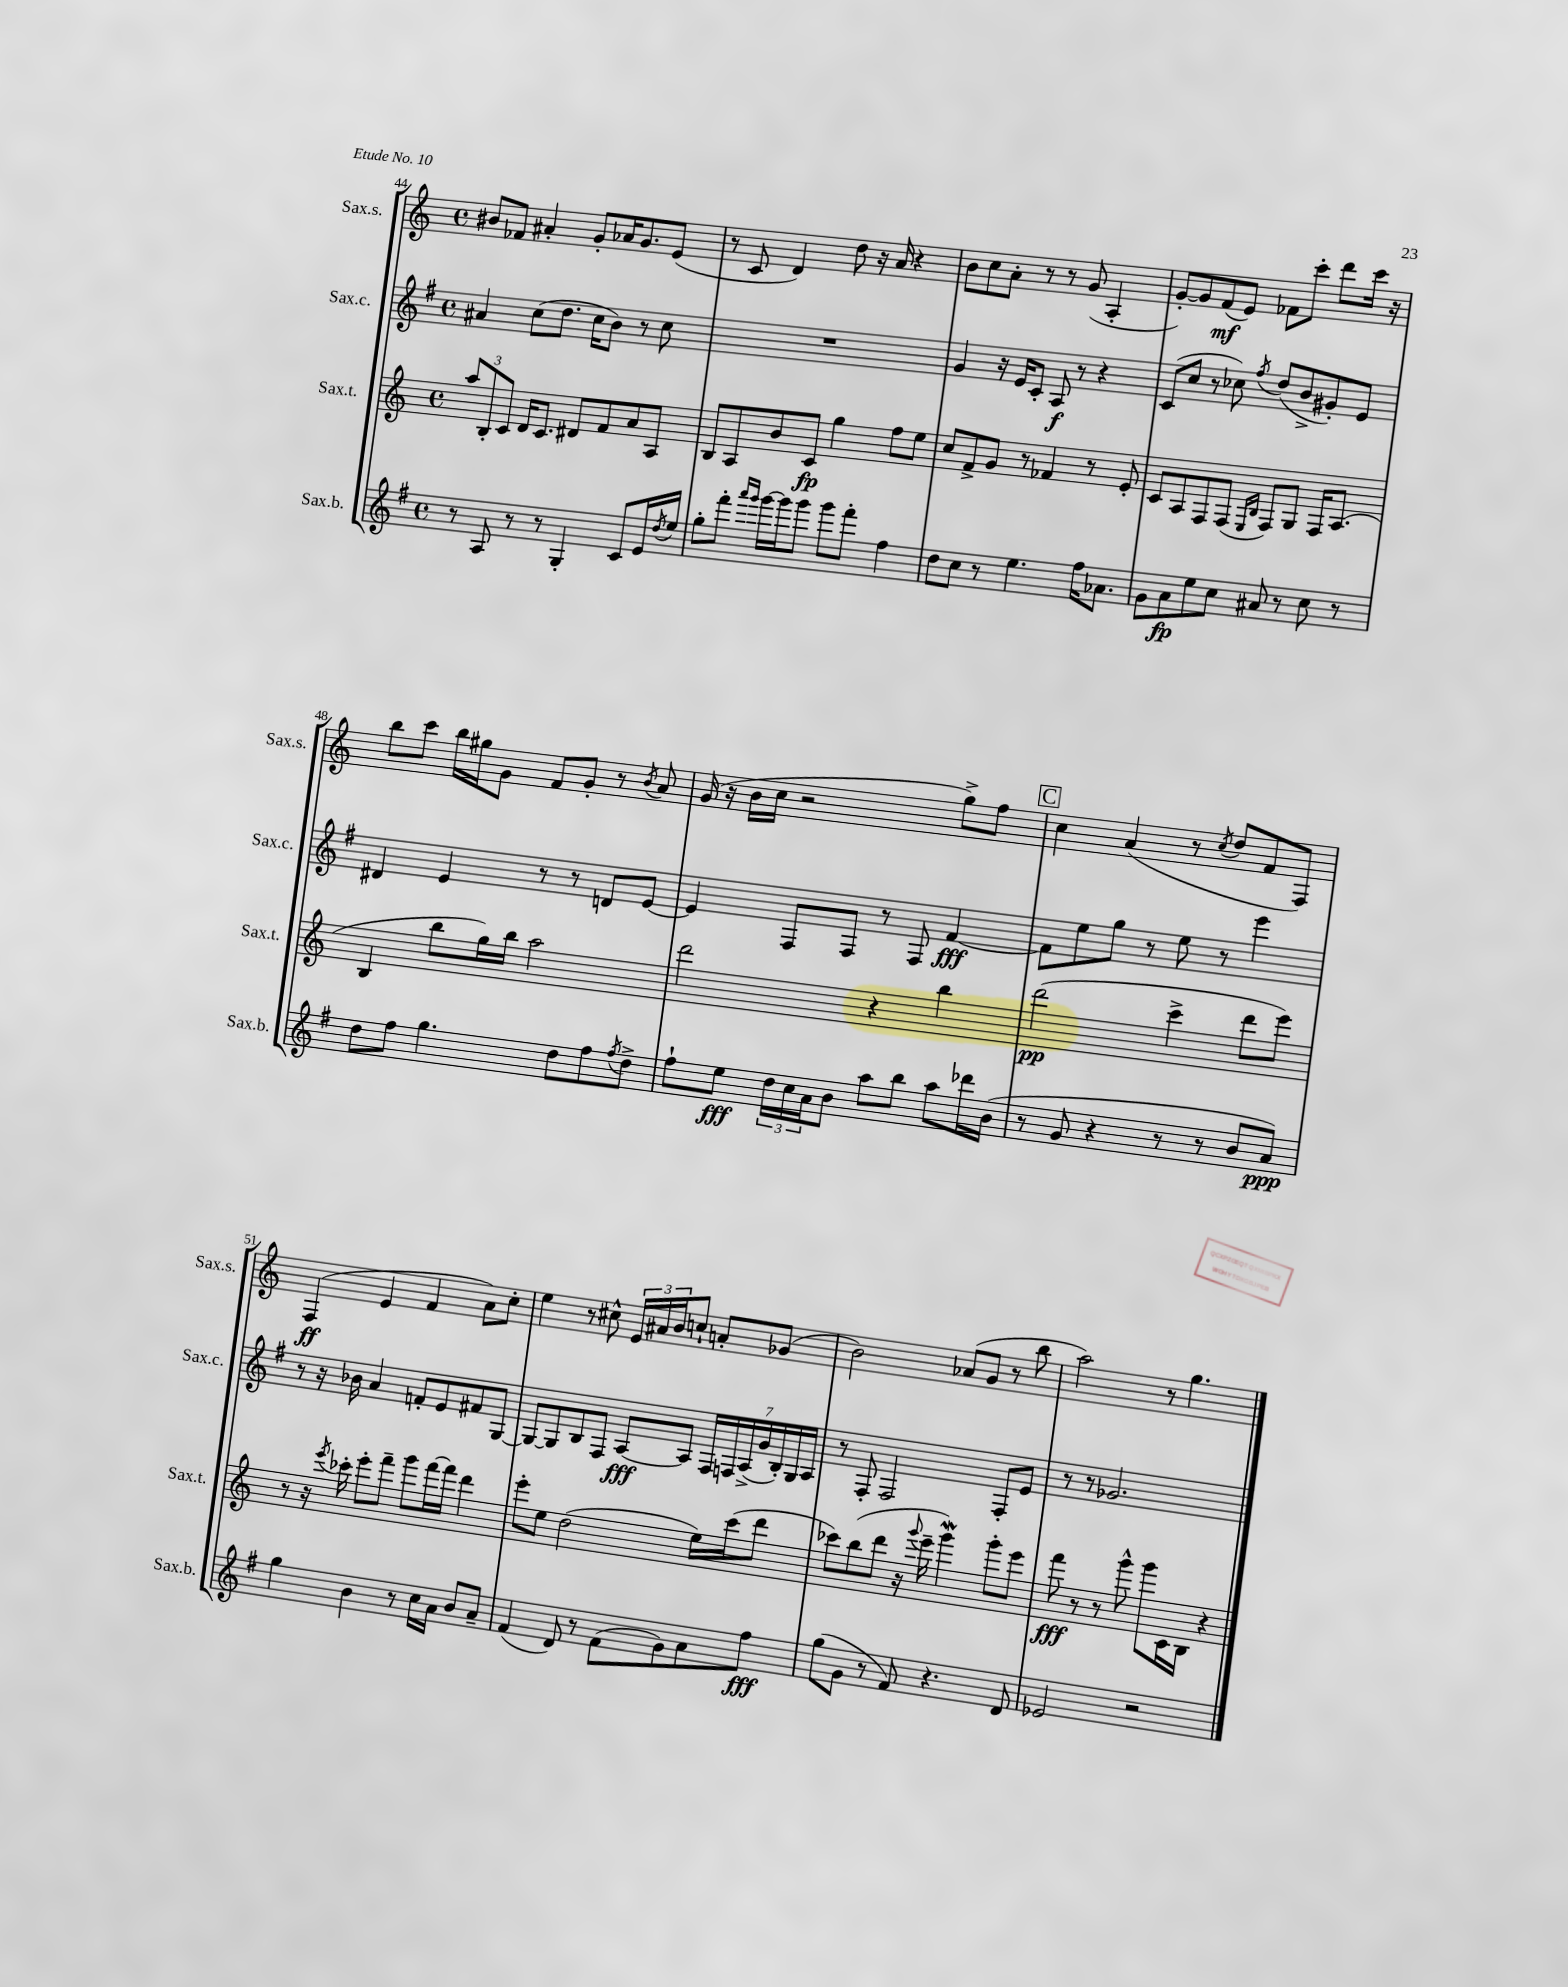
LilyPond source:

<<
\new StaffGroup <<
\new Staff = "s0" \with { instrumentName = "Sax.s." shortInstrumentName = "Sax.s." } {
    \clef treble \key c \major \defaultTimeSignature \time 4/4
    bis'8 fes'8 ais'4-. g'8-. aes'16 g'8. e'8( |
    r8 c'8 d'4) d''8 r16 a'16 r4 |
    b'8 c''8 a'8-. r8 r8 g'8( a4-. |
    g'8~-.) g'8 f'8\mf( e'8) fes'8 c'''8-. d'''8 c'''16 r16 |
    b''8 c'''8 b''16 gis''16 g'8 f'8 g'8-. r8 \acciaccatura { b'8 } a'8 |
    g'16( r16 b'16 c''16 r2 g''8->) f''8 |
    \mark \markup { \box "C" } c''4 a'4( r8 \acciaccatura { c''8 } d''8 f'8 f8) |
    f4\ff( e'4 f'4 a'8) c''8-. |
    e''4 r8 cis''8-^ \tuplet 3/2 { e'16 ais'16 b'16 } c''8-! a'8-. ges'8( |
    b'2) aes'8( g'8 r8 b''8 |
    a''2) r8 g''4. \bar "|." |
}
\new Staff = "s1" \with { instrumentName = "Sax.c." shortInstrumentName = "Sax.c." } {
    \clef treble \key g \major \defaultTimeSignature \time 4/4
    ais'4 c''8( d''8. c''16 b'8) r8 c''8 |
    R1 |
    g'4 r16 e'16 c'8-. a8\f r8 r4 |
    c'8( c''8 r8 ces''8) \acciaccatura { fis''8 } d''8( b'8-> gis'8-.) e'8 |
    dis'4 e'4 r8 r8 d'8 e'8~ |
    e'4 fis8 fis8 r8 fis8 fis'4~\fff |
    \mark \markup { \box "C" } fis'8 e''8 g''8 r8 e''8 r8 e'''4 |
    r8 r16 bes'16 a'4 f'8-. e'8 fis'8 g8~ |
    g8~ g8 b8 fis8 a8~\fff a8 \tuplet 7/4 { fis16 f16 a16->( g'16 b16-.) g16 a16 } |
    r8 fis8-. fis2 fis8-. e'8 |
    r8 r8 ges'2. \bar "|." |
}
\new Staff = "s2" \with { instrumentName = "Sax.t." shortInstrumentName = "Sax.t." } {
    \clef treble \key c \major \defaultTimeSignature \time 4/4
    \tuplet 3/2 { a''8 b8-. c'8 } d'16 c'8. dis'8 f'8 a'8 a8 |
    b8 a8 b'8 c'8\fp g''4 f''8 e''8 |
    c''8 f'8-> g'8 r8 fes'4 r8 e'8-. |
    c'8 a8 f8 f8( \grace { e16 b16 } f8) g8 f16 a8.( |
    b4 b''8 g''16) b''16 a''2 |
    d'''2 r4 b''4 |
    \mark \markup { \box "C" } d'''2\pp( c'''4-> d'''8 e'''8) |
    r8 r16 \acciaccatura { e'''8 } ces'''16-. e'''8-. f'''8-- g'''8 f'''16~ f'''16 d'''4 |
    e'''8-. e''8 d''2( e''16) c'''16( d'''8 |
    ces'''8) b''8( d'''8 r16 \appoggiatura { g'''8 } e'''16-- g'''4\mordent) g'''8-. e'''8 |
    f'''8\fff r8 r8 g'''8-^ g'''8 c'16 b16 r4 \bar "|." |
}
\new Staff = "s3" \with { instrumentName = "Sax.b." shortInstrumentName = "Sax.b." } {
    \clef treble \key g \major \defaultTimeSignature \time 4/4
    r8 a8 r8 r8 g4-. c'8 e'16 \acciaccatura { d''8 } e''16 |
    g''8-. fis'''8-. \grace { a'''16 g'''16 } g'''16~ g'''16 g'''8 g'''8 fis'''8-. fis''4 |
    d''8 c''8 r8 e''4. fis''16 aes'8. |
    g'8 a'8\fp e''8 c''8 ais'8 r8 c''8 r8 |
    d''8 fis''8 g''4. d''8 fis''8 \acciaccatura { fis''8 } d''8-> |
    fis''8-! e''8\fff \tuplet 3/2 { d''16 c''16 a'16 } b'8 a''8 b''8 a''8 des'''16 b'16( |
    \mark \markup { \box "C" } r8 g'8 r4 r8 r8 b'8 a'8\ppp) |
    g''4 b'4 r8 c''16 a'16 b'8 a'8-- |
    fis'4( d'8) r8 fis'8( g'8) a'8 fis''8\fff |
    g''8( g'8 r8 fis'8) r4. d'8 |
    ees'2 r2 \bar "|." |
}
>>
>>
\layout { \context { \Score currentBarNumber = #44 } }
